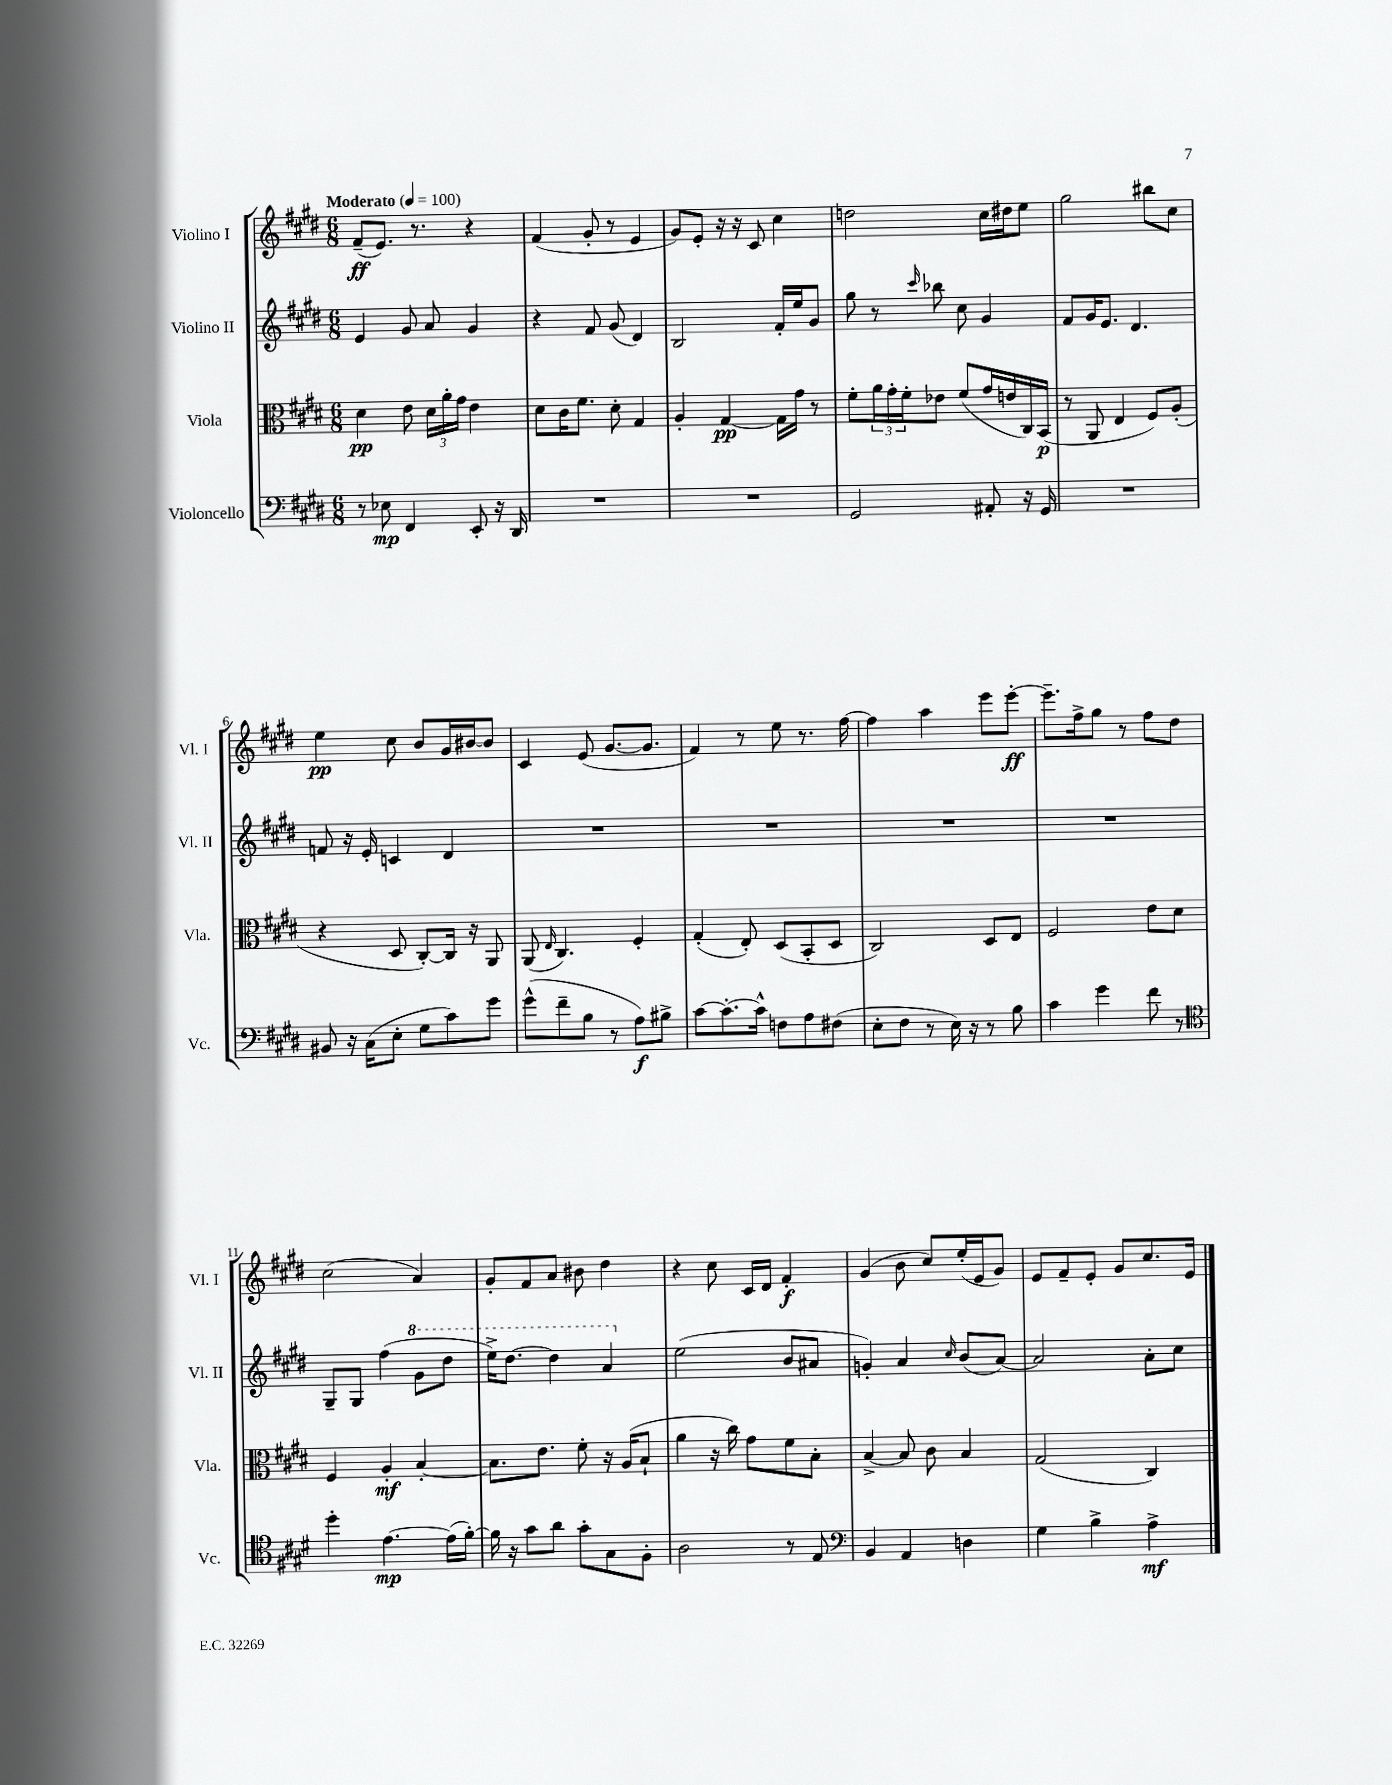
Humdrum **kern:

**kern	**kern	**kern	**kern
*staff4	*staff3	*staff2	*staff1
*clefF4	*clefC3	*clefG2	*clefG2
*k[f#c#g#d#]	*k[f#c#g#d#]	*k[f#c#g#d#]	*k[f#c#g#d#]
*M6/8	*M6/8	*M6/8	*M6/8
*MM100	*MM100	*MM100	*MM100
8r	4d#	4e	(8f#~
8E-	.	.	8.e)
4FF#	8e	8g#	.
.	.	.	8.r
.	24d#	8a	.
.	24a'	.	.
.	24g#	.	.
8EE'	4e	4g#	4r
16r	.	.	.
16DD#	.	.	.
=	=	=	=
2.r	8d#	4r	(4f#
.	16c#	.	.
.	8.f#	.	.
.	.	8f#	8g#'
.	8d#'	(8g#	8r
.	4G#	4d#)	4e
=	=	=	=
2.r	4A'	2B	8g#)
.	.	.	8e'
.	[4G#	.	16r
.	.	.	16r
.	.	.	8c#
.	16G#]	16f#'	4cc#
.	16g#	16ee	.
.	8r	8g#	.
=	=	=	=
2GG#	8f#'	8gg#	2dd
.	24a	8r	.
.	24g#'	.	.
.	24f#'	.	.
.	.	16qqccc#	.
.	8e-	8bb-	.
.	(8f#	8cc#	.
8AA#'	16g#	4g#	16cc#
.	16e	.	16dd#
16r	16C#)	.	8ee
16GG#	(16BB	.	.
=	=	=	=
2.r	8r	8f#	2gg#
.	8AA	16g#	.
.	.	8.e	.
.	4E	.	.
.	.	4.d#	.
.	8F#)	.	8bb#
.	(8A'	.	8cc#
=	=	=	=
8BB#	4r	8f	4ee
16r	.	16r	.
(16C#	.	16e'	.
8E'	8D#	4c	8cc#
8G#	[8C#')	.	8b
8c#)	16C#]	4d#	16g#
.	16r	.	[16b#
8g#	8AA	.	8b#]
=	=	=	=
(8g#^^	(8AA	2.r	4c#
.	16qqE	.	.
8f#~	4.C#)	.	.
8B	.	.	(8e
8r	.	.	[8.g#
8A)	4F#'	.	.
.	.	.	8.g#]
8B#^	.	.	.
=	=	=	=
[8c#	(4G#'	2.r	4f#)
8.c#'_	.	.	.
.	8E')	.	8r
16c#^^]	.	.	.
8F	(8D#	.	8ee
8A	8BB'	.	8.r
(8F#	8D#	.	.
.	.	.	[16ff#
=	=	=	=
8E'	2C#)	2.r	4ff#]
8F#	.	.	.
8r	.	.	4aa
16E)	.	.	.
16r	.	.	.
8r	8D#	.	8eee
8B	8E	.	[8eee'
=	=	=	=
4c#	2F#	2.r	8.eee~]
.	.	.	16ff#^
4g#	.	.	8gg#
.	.	.	8r
8f#	8e	.	8ff#
8r	8d#	.	8dd#
=	=	=	=
*clefC4	*	*	*
4dd#'	4F#	8G#~	(2cc#
.	.	8G#	.
[4.e	4A'	(4ff#	.
.	[4B'	8gg#	4a)
(16e]	.	8ddd#	.
[16f#')	.	.	.
=	=	=	=
16f#]	8.B]	16eee^)	8g#'
16r	.	[8.ddd#	.
8g#	.	.	8f#
.	8.e	.	.
8a	.	4ddd#]	8a
8g#'	8f#'	.	8b#
8G#	16r	4aa	4dd#
.	(16A	.	.
8F#'	8B`	.	.
=	=	=	=
2A	4a	(2ee	4r
.	16r	.	8cc#
.	16cc#)	.	.
.	8g#	.	16c#
.	.	.	16d#
8r	8f#	8b	4f#'
8E	8B'	8a#	.
=	=	=	=
*clefF4	*	*	*
4BB	[4B^	4g')	(4g#
4AA	8B]	4a	8b
.	8c#	.	8cc#)
.	.	16qqcc#	.
4D	4B	(8b	(16ee'
.	.	.	16e
.	.	[8a)	8g#)
=	=	=	=
4G#	(2G#	2a]	8e
.	.	.	8f#~
4B^	.	.	8e'
.	.	.	8g#
4A^	4C#)	8a'	8.cc#
.	.	8cc#	.
.	.	.	16e
==	==	==	==
*-	*-	*-	*-
